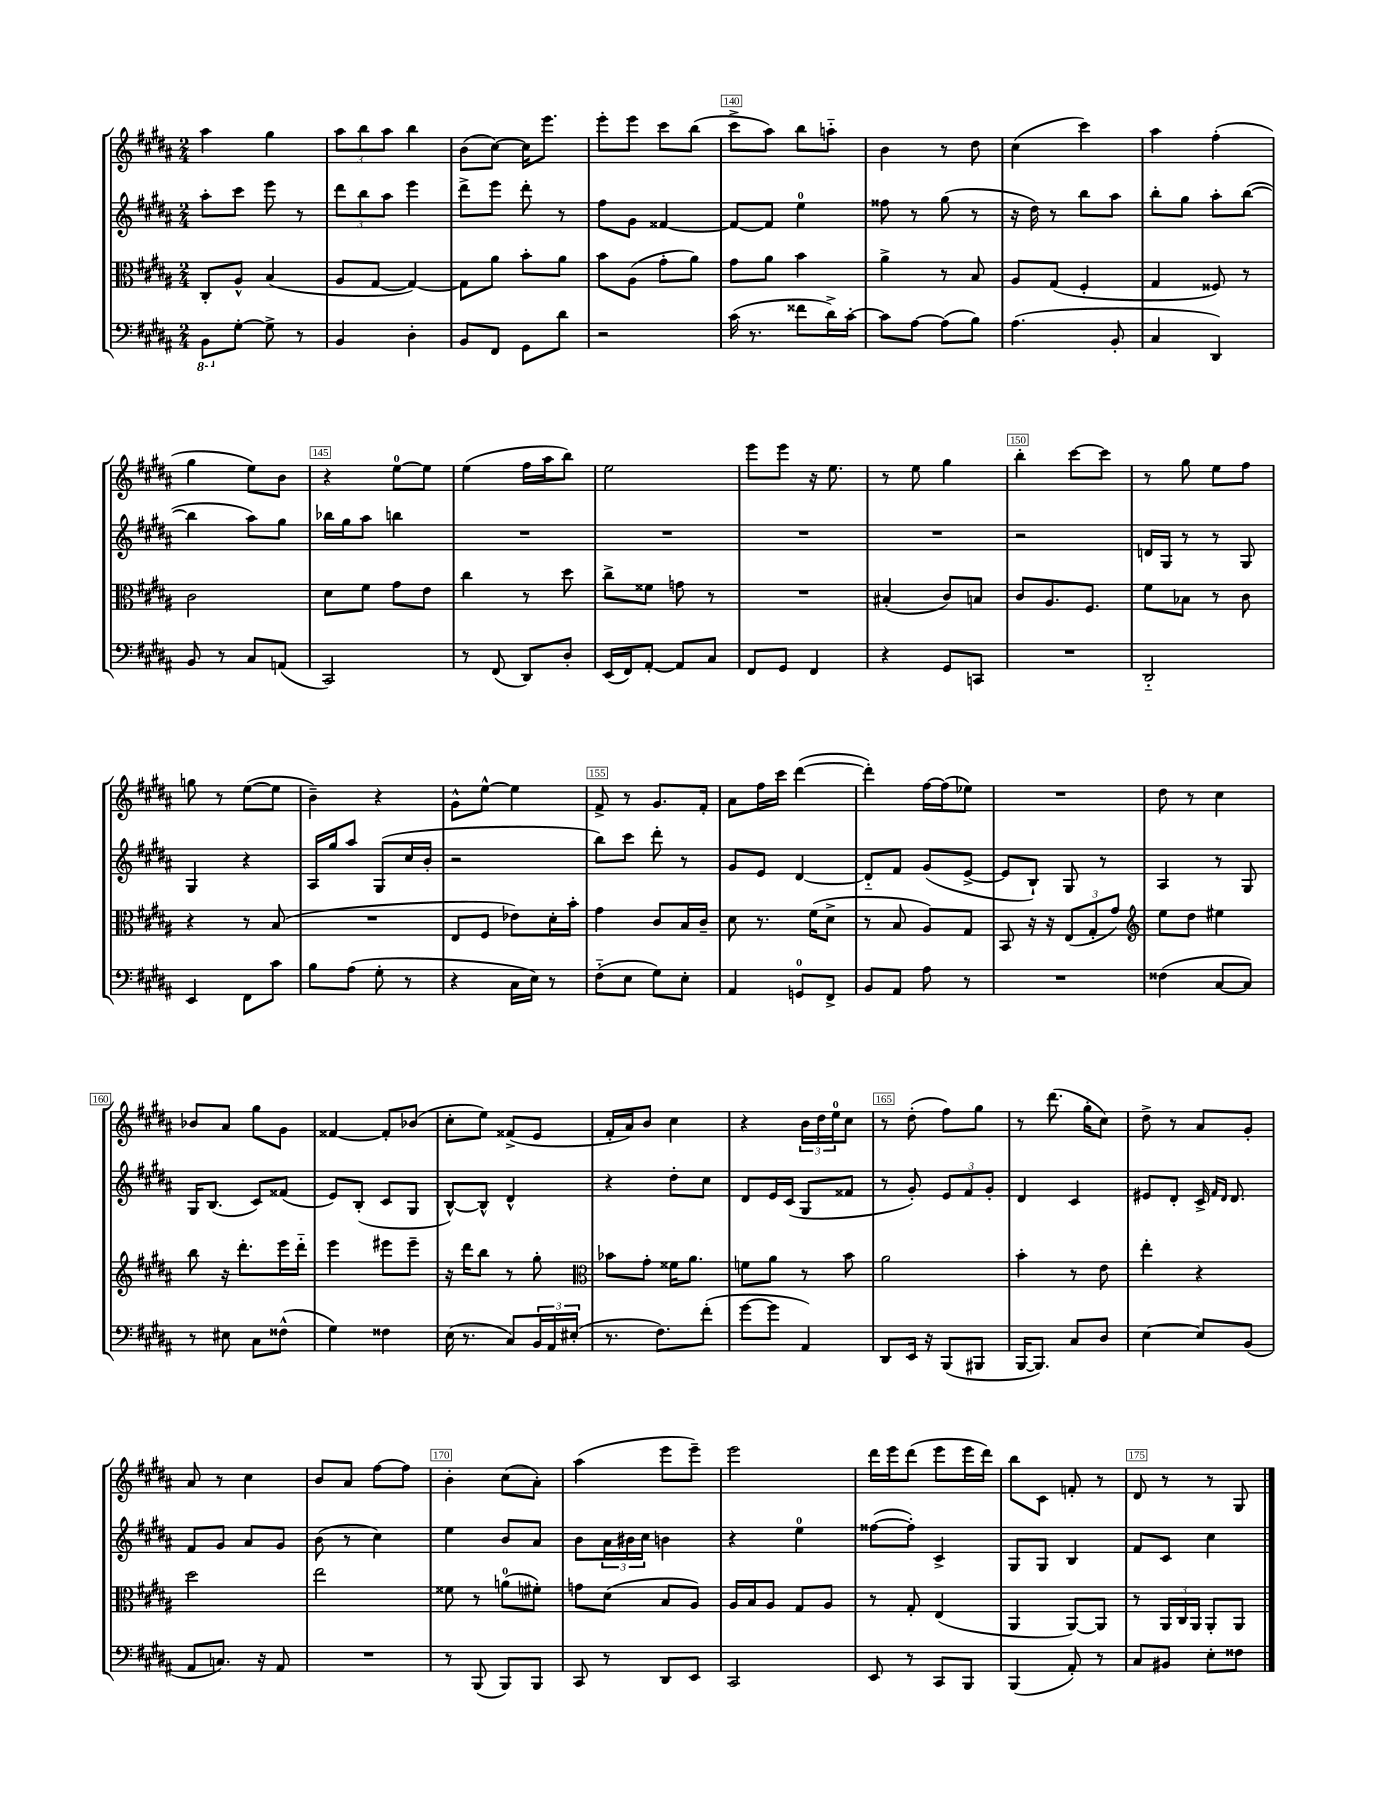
<<
\new StaffGroup <<
\new Staff = "s0" {
    \clef treble \key b \major \numericTimeSignature \time 2/4
    ais''4 gis''4 |
    \tuplet 3/2 { ais''8 b''8 ais''8 } b''4 |
    b'8( cis''8~) cis''16 e'''8. |
    e'''8-. e'''8 cis'''8 b''8( |
    cis'''8-> ais''8) b''8 a''8-_ |
    b'4 r8 dis''8 |
    cis''4( cis'''4) |
    ais''4 fis''4-.( |
    gis''4 e''8) b'8 |
    r4 e''8-0~ e''8 |
    e''4( fis''16 ais''16 b''8) |
    e''2 |
    e'''8 e'''8 r16 e''8. |
    r8 e''8 gis''4 |
    b''4-. cis'''8~ cis'''8 |
    r8 gis''8 e''8 fis''8 |
    g''8 r8 e''8~( e''8 |
    b'4--) r4 |
    gis'8-^ e''8~-^ e''4 |
    fis'8-> r8 gis'8. fis'16-. |
    ais'8 fis''16 cis'''16 dis'''4~( |
    dis'''4-.) fis''16~ fis''16( ees''8) |
    R2 |
    dis''8 r8 cis''4 |
    bes'8 ais'8 gis''8 gis'8 |
    fisis'4~ fisis'8-. bes'8( |
    cis''8-. e''8) fisis'8->( e'8 |
    fis'16-. ais'16) b'8 cis''4 |
    r4 \tuplet 3/2 { b'16 dis''16 e''16-0 } cis''8 |
    r8 dis''8-.( fis''8) gis''8 |
    r8 dis'''8.( gis''16-. cis''8) |
    dis''8-> r8 ais'8 gis'8-. |
    ais'8 r8 cis''4 |
    b'8 ais'8 fis''8~ fis''8 |
    b'4-. cis''8( ais'8-.) |
    ais''4( e'''8 e'''8--) |
    e'''2 |
    dis'''16 e'''16 dis'''8( e'''8 e'''16 dis'''16) |
    b''8 cis'8 f'8-. r8 |
    dis'8 r8 r8 gis8 \bar "|." |
}
\new Staff = "s1" {
    \clef treble \key b \major \numericTimeSignature \time 2/4
    ais''8-. cis'''8 e'''8 r8 |
    \tuplet 3/2 { dis'''8 b''8 ais''8 } e'''4 |
    dis'''8-> e'''8 dis'''8-. r8 |
    fis''8 gis'8 fisis'4~ |
    fisis'8~ fisis'8 e''4-0 |
    fisis''8 r8 gis''8( r8 |
    r16 dis''16) r8 b''8 ais''8 |
    b''8-. gis''8 ais''8-. b''8~( |
    b''4 ais''8) gis''8 |
    bes''16 gis''16 ais''8 b''4 |
    R2 |
    R2 |
    R2 |
    R2 |
    r2 |
    d'16 gis16 r8 r8 gis8 |
    gis4 r4 |
    ais16 gis''16 ais''8 gis8( cis''16 b'16-. |
    r2 |
    b''8) cis'''8 dis'''8-. r8 |
    gis'8 e'8 dis'4~ |
    dis'8-_ fis'8 gis'8( e'8~-> |
    e'8 b8-!) gis8 r8 |
    ais4 r8 gis8 |
    gis16 b8.( cis'8) fisis'8( |
    e'8) b8-.( cis'8 gis8 |
    b8~-^) b8-^ dis'4-^ |
    r4 dis''8-. cis''8 |
    dis'8 e'16 cis'16( gis8 fisis'8 |
    r8 gis'8-.) \tuplet 3/2 { e'8 fis'8 gis'8-. } |
    dis'4 cis'4 |
    eis'8 dis'8-. cis'16-> \grace { fis'16 dis'16 } dis'8. |
    fis'8 gis'8 ais'8 gis'8 |
    b'8( r8 cis''4) |
    e''4 b'8 ais'8 |
    b'8 \tuplet 3/2 { ais'16 bis'16 cis''16 } b'4 |
    r4 e''4-0 |
    fisis''8~( fisis''8-.) cis'4-> |
    gis8 gis8 b4 |
    fis'8 cis'8 cis''4 \bar "|." |
}
\new Staff = "s2" {
    \clef alto \key b \major \numericTimeSignature \time 2/4
    cis8-. ais8-^ b4( |
    ais8 gis8~ gis4~) |
    gis8 ais'8 b'8-. ais'8 |
    b'8 ais8( gis'8-. ais'8) |
    gis'8 ais'8 b'4 |
    ais'4-> r8 b8 |
    ais8 gis8( fis4-. |
    gis4 fisis8) r8 |
    cis'2 |
    dis'8 fis'8 gis'8 e'8 |
    cis''4 r8 dis''8 |
    cis''8-> fisis'8 g'8 r8 |
    R2 |
    bis4-.( cis'8) b8 |
    cis'8 ais8. fis8. |
    fis'8 bes8 r8 cis'8 |
    r4 r8 b8( |
    R2 |
    e8 fis8 ees'8) dis'16-. b'16-. |
    gis'4 cis'8 b16 cis'16-- |
    dis'8 r8. fis'16( dis'8-> |
    r8 b8 ais8) gis8 |
    b,8 r16 r16 \tuplet 3/2 { e8( gis8-. gis'8) } |
    \clef treble e''8 dis''8 eis''4 |
    b''8 r16 dis'''8.-. e'''16 dis'''16-_ |
    e'''4 eis'''8 eis'''8-- |
    r16 dis'''16 b''8 r8 gis''8-. |
    \clef alto bes'8 gis'8-. fisis'16 ais'8. |
    f'8 ais'8 r8 b'8 |
    ais'2 |
    b'4-. r8 e'8 |
    e''4-. r4 |
    dis''2 |
    e''2 |
    fisis'8 r8 a'8-0( fis'8-.) |
    g'8 dis'8( b8 ais8) |
    ais16 b16 ais8 gis8 ais8 |
    r8 gis8-. e4( |
    ais,4 ais,8~) ais,8 |
    r8 \tuplet 3/2 { ais,16 cis16 ais,16 } ais,8-. ais,8 \bar "|." |
}
\new Staff = "s3" {
    \clef bass \key b \major \numericTimeSignature \time 2/4
    \ottava #-1 b,,8 \ottava #0 gis8~-. gis8-> r8 |
    b,4 dis4-. |
    b,8 fis,8 gis,8 dis'8 |
    r2 |
    cis'16( r8. fisis'8 dis'16->) cis'16~-. |
    cis'8 ais8~ ais8( b8) |
    ais4.( b,8-. |
    cis4 dis,4) |
    b,8 r8 cis8 a,8( |
    cis,2) |
    r8 fis,8( dis,8) dis8-. |
    e,16( fis,16) ais,8~-. ais,8 cis8 |
    fis,8 gis,8 fis,4 |
    r4 gis,8 c,8 |
    R2 |
    dis,2-_ |
    e,4 fis,8 cis'8 |
    b8 ais8( gis8-. r8 |
    r4 cis16 e16) r8 |
    fis8-_( e8 gis8) e8-. |
    ais,4 g,8-0 fis,8-> |
    b,8 ais,8 ais8 r8 |
    R2 |
    fisis4( cis8~ cis8) |
    r8 eis8 cis8 fisis8-^( |
    gis4) fisis4 |
    e16( r8. cis8) \tuplet 3/2 { b,16 ais,16 eis16-.( } |
    r8. fis8.) fis'8-.( |
    gis'8~ gis'8 ais,4) |
    dis,8 e,16 r16 b,,8( bis,,8 |
    b,,16~ b,,8.) cis8 dis8 |
    e4~ e8 b,8( |
    ais,8 c8.) r16 ais,8 |
    R2 |
    r8 b,,8( b,,8) b,,8 |
    cis,8 r8 dis,8 e,8 |
    cis,2 |
    e,8 r8 cis,8 b,,8 |
    b,,4( ais,8-.) r8 |
    cis8 bis,8 e8-. fisis8 \bar "|." |
}
>>
>>
\layout { \context { \Score currentBarNumber = #136 \override BarNumber.break-visibility = ##(#f #t #t) barNumberVisibility = #(every-nth-bar-number-visible 5) \override BarNumber.stencil = #(make-stencil-boxer 0.1 0.3 ly:text-interface::print) } }
